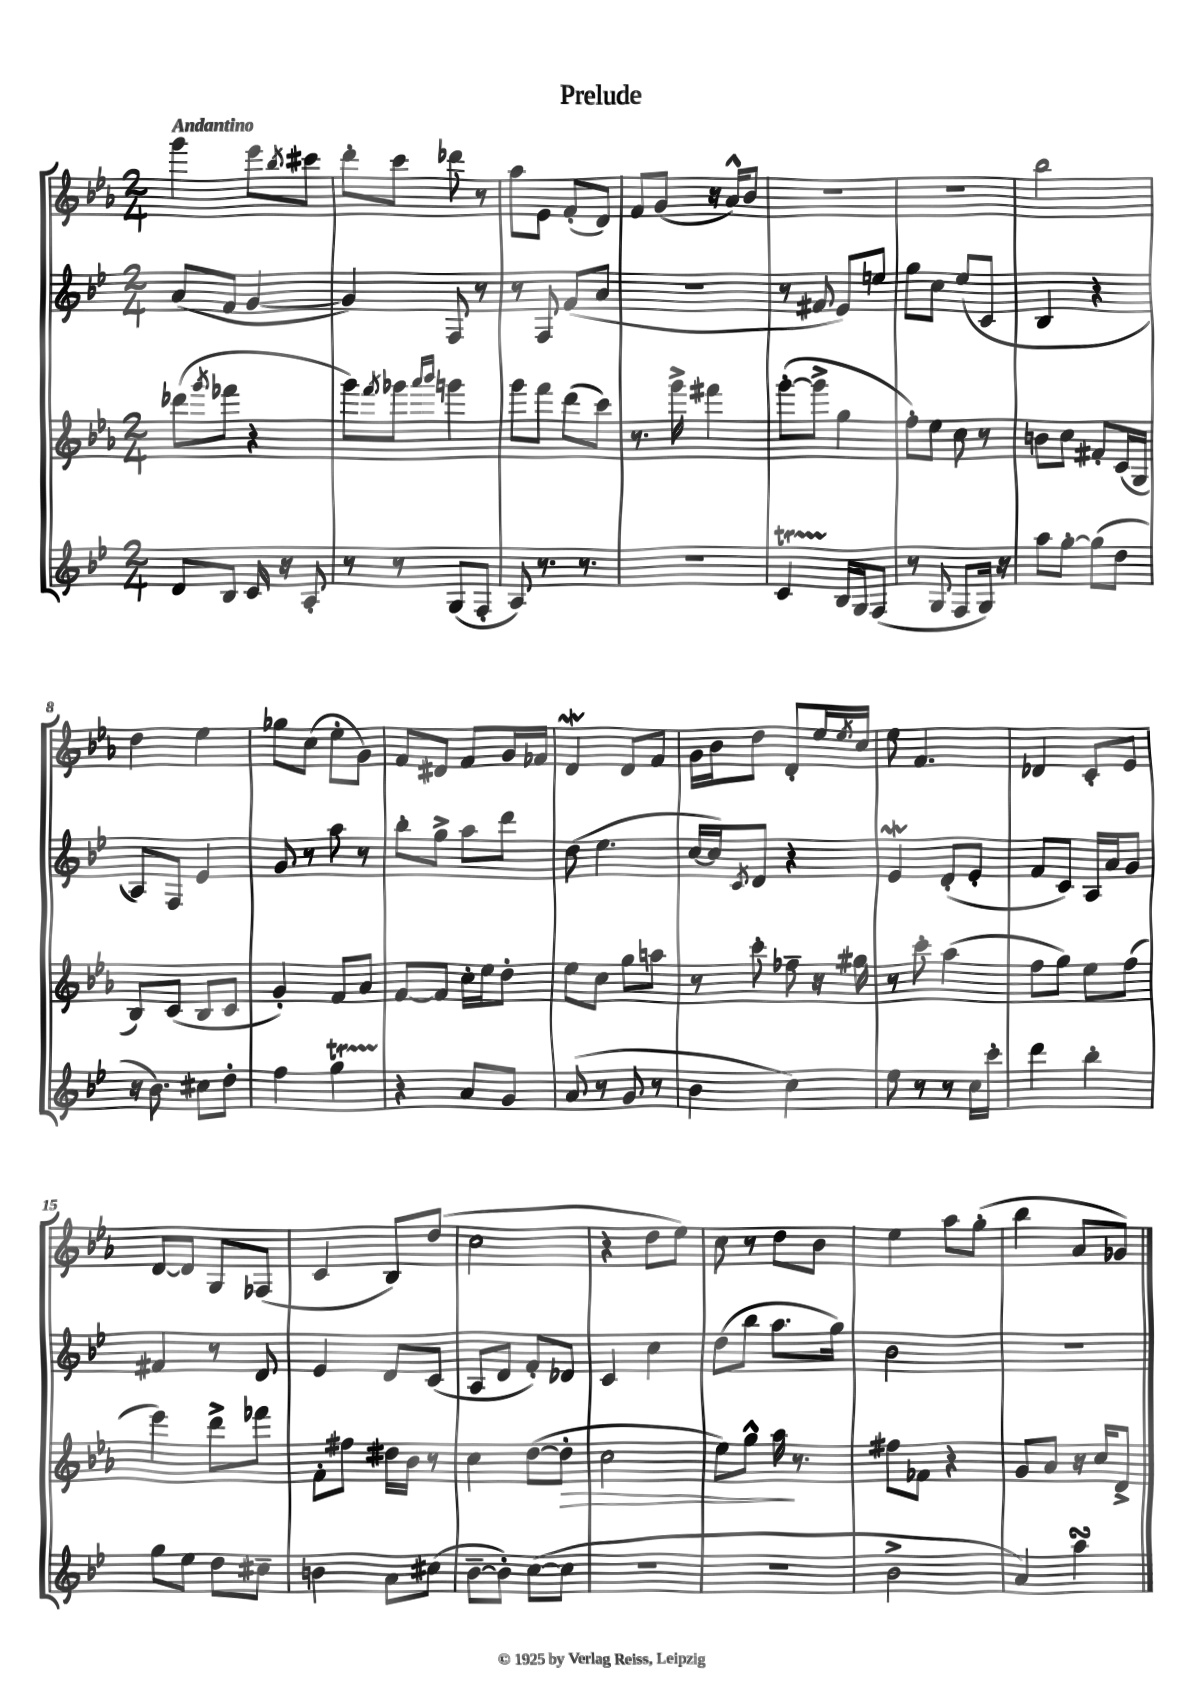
\header { title = "Prelude" }
<<
\new StaffGroup <<
\new Staff = "s0" {
    \clef treble \key ees \major \numericTimeSignature \time 2/4 \tempo "Andantino"
    g'''4 ees'''8 \acciaccatura { bes''8 } cis'''8 |
    d'''8-. c'''8 des'''8 r8 |
    aes''8 ees'8 f'8-.( d'8) |
    f'8 g'8( r16 aes'16-^) bes'8 |
    R2 |
    R2 |
    bes''2 |
    d''4 ees''4 |
    ges''8 c''8( ees''8-. g'8) |
    f'8 dis'8 f'8 g'16 fes'16 |
    d'4\mordent d'8 f'8 |
    g'16 bes'16 d''8 d'8-. ees''16 \acciaccatura { ees''8 } c''16 |
    ees''8 f'4. |
    des'4 c'8-. ees'8 |
    d'8~ d'8 g8 fes8( |
    c'4 bes8) d''8( |
    c''2 |
    r4 d''8 ees''8) |
    c''8 r8 d''8 bes'8 |
    ees''4 aes''8 g''8-.( |
    bes''4 aes'8 ges'8) \bar "|." |
}
\new Staff = "s1" {
    \clef treble \key bes \major \numericTimeSignature \time 2/4
    a'8( f'8 g'4~ |
    g'4) f8 r8 |
    r8 f8 f'8( a'8 |
    r2 |
    r8 fis'8 ees'8) e''8 |
    g''8 c''8 ees''8( c'8 |
    bes4 r4 |
    a8) f8 ees'4 |
    g'8 r8 a''8 r8 |
    bes''8-. g''8-> a''8 d'''8 |
    d''8( ees''4. |
    c''16~ c''16) \acciaccatura { c'8 } d'8 r4 |
    ees'4\mordent d'8-.( ees'8-. |
    f'8 c'8) a16 a'16 g'8 |
    fis'4 r8 d'8 |
    ees'4 d'8 c'8( |
    a8 d'8 f'8-.) des'8 |
    c'4 c''4 |
    d''8( bes''8 a''8. g''16) |
    bes'2 |
    R2 \bar "|." |
}
\new Staff = "s2" {
    \clef treble \key ees \major \numericTimeSignature \time 2/4
    des'''8( \acciaccatura { g'''8 } fes'''8 r4 |
    g'''8) \acciaccatura { f'''8 } ges'''8 \grace { aes'''16 bes'''16 } g'''4 |
    g'''8 f'''8 d'''8( c'''8) |
    r8. g'''16-> fis'''4 |
    g'''8~-.( g'''8-> g''4 |
    f''8-.) ees''8 c''8 r8 |
    b'8 c''8 fis'8-. c'16( g16 |
    bes8) c'8( bes8 c'8 |
    g'4-.) f'8 aes'8 |
    f'8~ f'8 c''16-. ees''16 d''8-. |
    ees''8 c''8 g''8 a''8 |
    r8 c'''8-. fes''8-- r16 gis''16 |
    r8 c'''8-. aes''4( |
    f''8 g''8) ees''8 f''8( |
    ees'''4) d'''8-> fes'''8 |
    f'8-. fis''8 dis''16 bes'16 r8 |
    c''4 d''8~( d''8-.\> |
    c''2 |
    ees''8) g''8-^ aes''16\! r8. |
    fis''8 fes'8 r4 |
    g'8 aes'8 r16 c''16 d'8-> \bar "|." |
}
\new Staff = "s3" {
    \clef treble \key bes \major \numericTimeSignature \time 2/4
    d'8 bes8 c'16 r16 a8-. |
    r8 r8 g8( f8-. |
    a8) r8. r8. |
    r2 |
    c'4\startTrillSpan bes16\stopTrillSpan g16 f8( |
    r8 g8 f8 g16) r16 |
    a''8 g''8~-. g''8( d''8 |
    r16 bes'8.) cis''8 d''8-. |
    f''4 g''4\startTrillSpan |
    r4\stopTrillSpan a'8 g'8 |
    a'8( r8 g'8 r8 |
    bes'4 c''4) |
    ees''8 r8 r8 c''16 c'''16-. |
    d'''4 bes''4-. |
    g''8 ees''8 d''8 cis''8-- |
    b'4 a'8 cis''8( |
    bes'8~-- bes'8-.) c''8~( c''8 |
    R2 |
    r2 |
    bes'2-> |
    a'4) a''4\turn \bar "|." |
}
>>
>>
